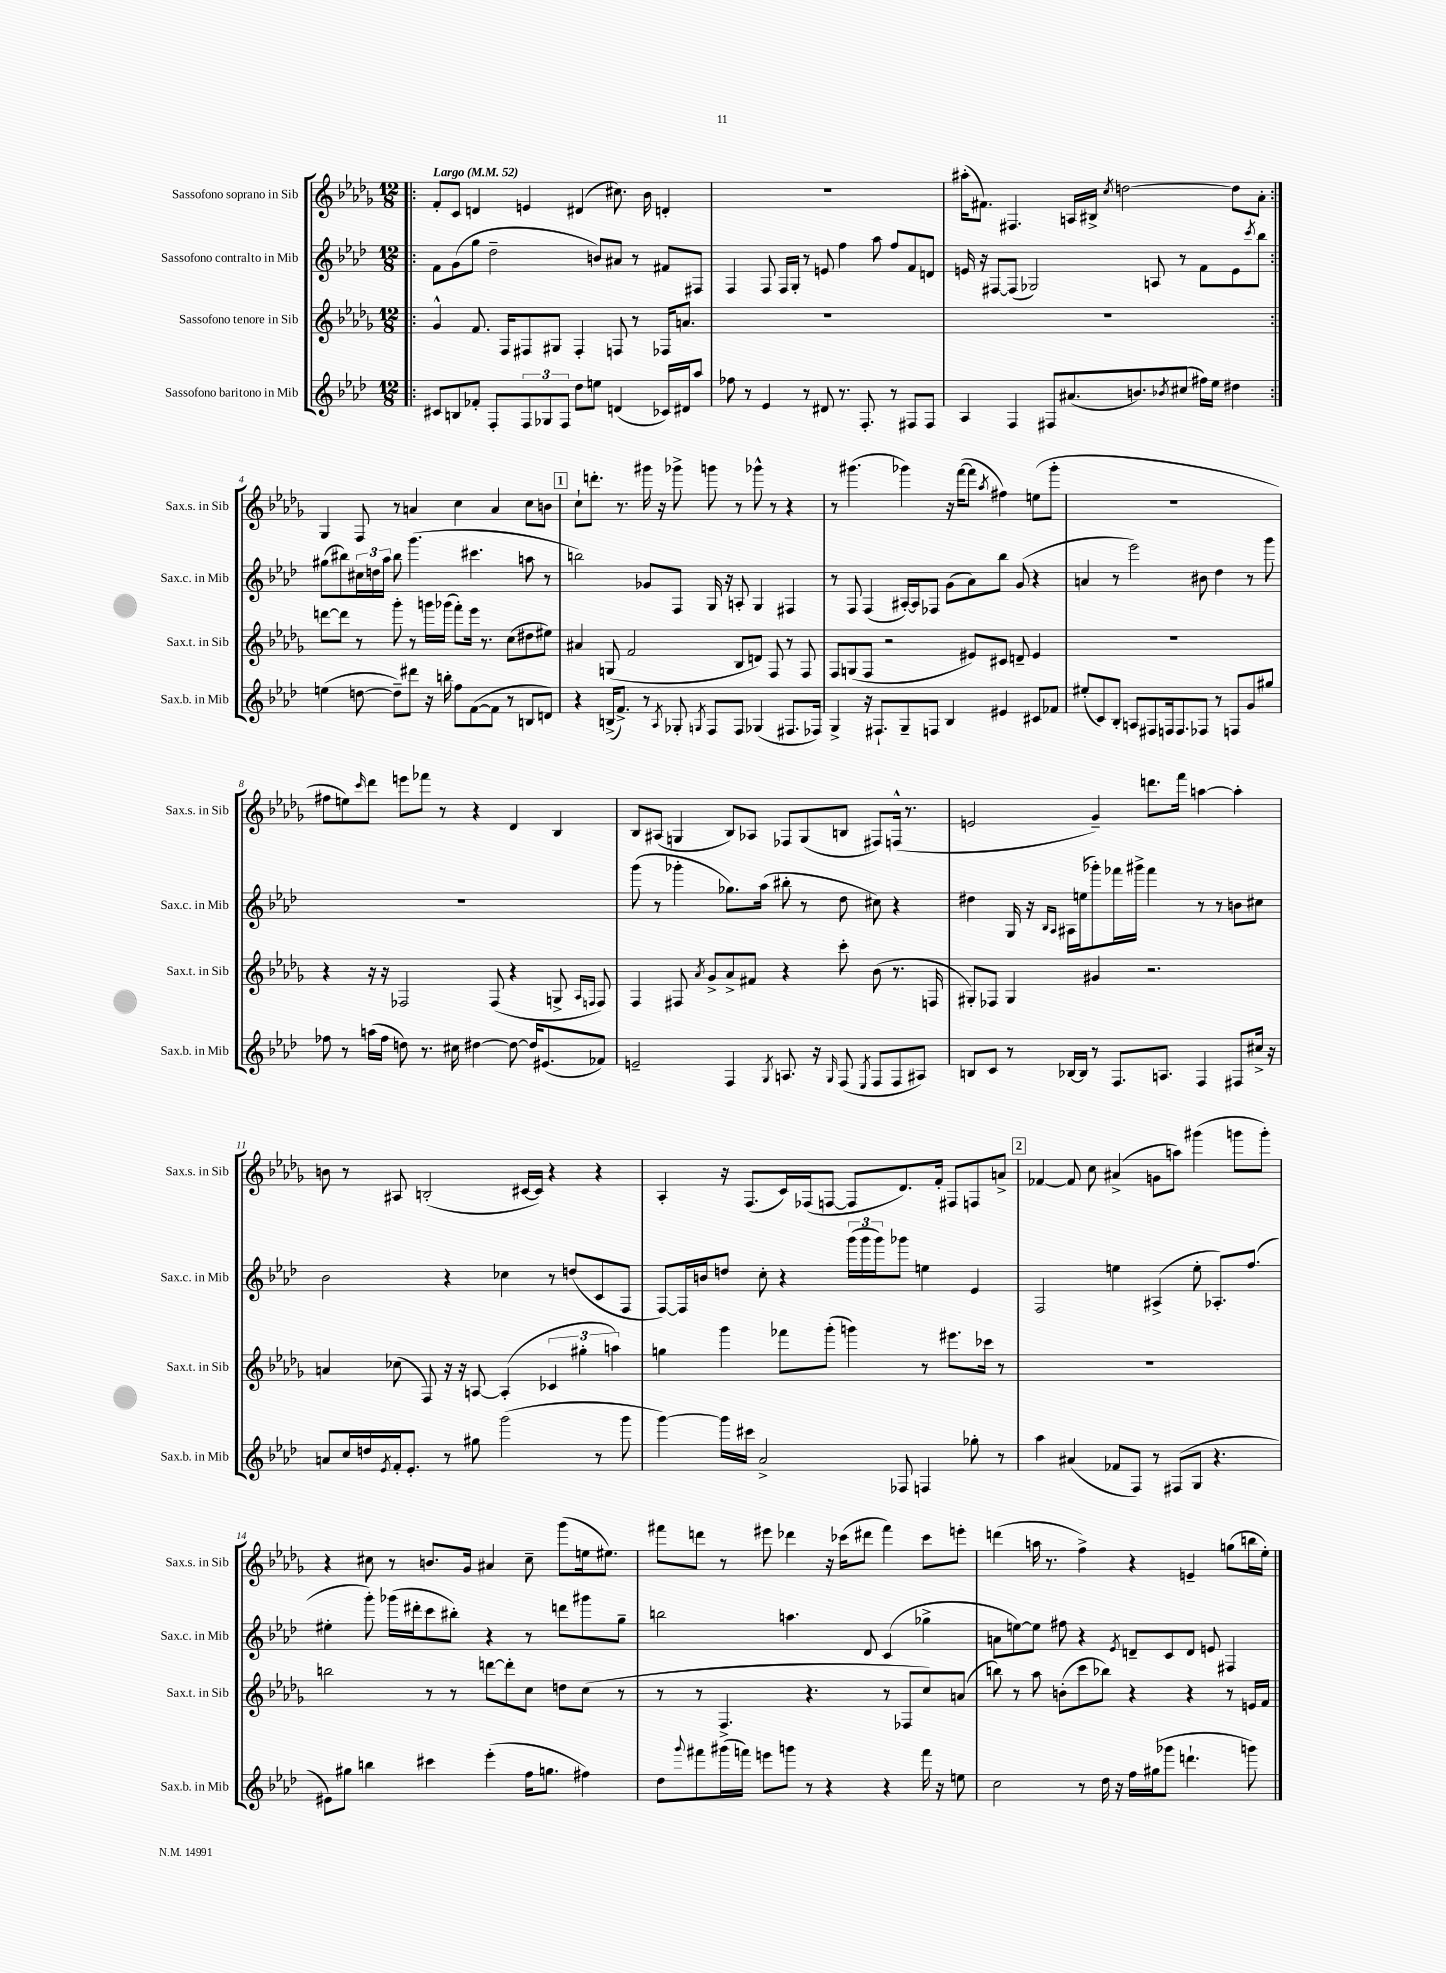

**kern	**kern	**kern	**kern
*part4	*part3	*part2	*part1
*staff4	*staff3	*staff2	*staff1
*I"Sassofono baritono in Mib	*I"Sassofono tenore in Sib	*I"Sassofono contralto in Mib	*I"Sassofono soprano in Sib
*I'Sax.b. in Mib	*I'Sax.t. in Sib	*I'Sax.c. in Mib	*I'Sax.s. in Sib
*clefG2	*clefG2	*clefG2	*clefG2
*k[b-e-a-d-]	*k[b-e-a-d-g-]	*k[b-e-a-d-]	*k[b-e-a-d-g-]
*M12/8	*M12/8	*M12/8	*M12/8
*MM52	*MM52	*MM52	*MM52
=1!|:	=1!|:	=1!|:	=1!|:
!	!	!	!LO:TX:a:B:t=Largo
8c#X/L	4g-^^/	8f\L	8f'/L
8Bn/	.	(8g\	8c/J
8f-X'/J	8.f/	8gg\J	4dn/
8F'/L	.	2dd-~\	.
.	16F/KL	.	.
12F/	8F#X/	.	4en/
12G-X/	.	.	.
.	8G#X/J	.	.
12F/J	.	.	.
8dd-\L	4F#'/	.	(4d#X/
8een\J	.	8bn/L)	.
(4dn/	8Fn/	8a#X/J	8.cc#X\)
.	8r	8r	.
.	.	.	16b-\
16c-X/LL)	16F-X/KL	8f#X/L	4dn'/
16d#X/J	8.an/J	.	.
8aa-/J	.	8F#X/J	.
=2	=2	=2	=2
8ff-X\	1.r	4F/	1.r
8r	.	.	.
4e-/	.	8F/	.
.	.	16F/LL	.
.	.	16G'/JJ	.
8r	.	8r	.
8d#X/	.	8en/	.
8.r	.	4ff\	.
8.F'/	.	.	.
.	.	8aa-\	.
8r	.	8ff/L	.
8F#X/L	.	8f/	.
8F#/J	.	8dn/J	.
=3	=3	=3	=3
4A-/	1.r	16en/	(16aa#X'\KL
.	.	16r	8.f#X\J)
.	.	[8F#X/L	.
4F/	.	(8F#/J]	4.F#X/
.	.	2G-X/)	.
8F#X/L	.	.	.
(8.a#X/	.	.	16An/LL
.	.	.	16B#X^/JJ
.	.	.	8qcc/
.	.	.	[2ddn\
8.bn/)	.	.	.
.	.	8An/	.
8qb-X/	.	.	.
(8cc#X/J	.	8r	.
16ff#X\LL)	.	8f\L	.
16ee-\JJ	.	.	.
4dd#X\	.	8e\	8dd\L]
.	.	8qccc/	.
.	.	8bb-\J	8a-'\J
!!LO:LB:g=z
=4:|!	=4:|!	=4:|!	=4:|!
(4een\	[8dddn\L	(8gg#X\L	4G-/
.	8ddd\J]	8bb#X\)	.
[8ddn\	8r	24cc#X\L	8F/
.	.	24ddn\	.
.	.	24aa-\JJ	.
8dd~\L])	8ggg-'\	8bb#\	8r
8ddd#X\J	8r	(4.ggg\	4an/
16r	16gggn\LL	.	.
16bbn'\	(16ggg-X\JJ	.	.
8ff\L	8fff'\L)	.	4cc\
([8f\	16eee-\Jk	4.ccc#X\	.
.	8.r	.	.
8f\J]	.	.	4a/
8r	(8cc\L	.	.
8Bn/L	8dd#X\	8aan\	8cc\L
8dn/J)	8ee#X\J)	8r	8bn\J
!!LO:REH:place=s1:t=1
=5	=5	=5	=5
4r	4a#X/	2bbn\)	8cc`\L
.	.	.	8.dddn'\J
(16Bn^/KL	(8Gn/	.	.
8.f^/J)	.	.	8.r
.	2f/	.	.
8r	.	8g-X/L	16ggg#X\
.	.	.	16r
8qA-/	.	.	.
8G-X'/	.	8F/J	8ggg-X^\
8qGn/	.	.	.
8F/L	.	16G/	8gggn\
.	.	16r	.
8F/J	8B-/L	8An'/	8r
(4G-X/	8dn/J)	4G/	8ggg-X^^\
.	8F/	.	8r
8.F#X/L	8r	4F#X/	4r
.	8F/	.	.
16F-X/Jk)	.	.	.
=6	=6	=6	=6
4G^/	8F/L	8r	8r
.	(8Gn/	8F/	(4.ggg#X\
16r	8F/J	(4F/	.
8.F#X`/L	.	.	.
.	2r	.	.
8G~/	.	[16A#X'/LL)	4ggg-X\)
.	.	16A#/J]	.
8Fn/J	.	8F-X/J	.
4B-/	.	(8g\L	16r
.	.	.	([16fff\KL
.	8e#X/L)	8a-\)	8fff\J]
.	.	.	8qaa-/
4e#X/	8c#X/J	8bb-\J	4ff#X\)
.	8dn~/	(8g/	.
8c#X/L	4e#/	4r	(8een\L
8f-X/J	.	.	8ggg-'\J
=7	=7	=7	=7
(8ee#X'/L	1.r	4an/	1.r
8c/)	.	.	.
8B-'/J	.	8r	.
8An/L	.	2eee-\)	.
8F#X/	.	.	.
16Fn/k	.	.	.
8.F/	.	.	.
8F-X/J	.	8b#X\	.
8r	.	4dd-\	.
8Fn/L	.	.	.
8g/	.	8r	.
8gg#X/J	.	8ggg\	.
!!LO:LB:g=z
=8	=8	=8	=8
8ff-X\	4r	1.r	8ff#X\L
8r	.	.	8een\)
.	.	.	16qqccc/
(16aan\LL	16r	.	8ddd-\J
16ff-\JJ	16r	.	.
8ddn\)	2F-X/	.	8eeen\L
8.r	.	.	8fff-X\J
.	.	.	8r
16cc#X\	.	.	.
[4dd#X\	.	.	4r
.	(8F-/	.	.
8dd#\_	4r	.	4d-/
16dd#/KL]	.	.	.
(8.e#X/	.	.	.
.	8Gn^/	.	4B-/
.	16qqA-/LL	.	.
.	16qqFn/JJ	.	.
8f-X/J)	8F/)	.	.
=9	=9	=9	=9
2en~/	4F/	(8ggg\	8B-/L
.	.	8r	(8A#X/J
.	8F#X/	4ggg-X'\	4Gn/
.	8qa-/	.	.
.	8g-^/L	.	.
4F/	8a-^/	8.gg-X\L)	8B-/L)
.	8f#X/J	.	8A-X/J
.	.	(16aa-\Jk	.
8qG/	.	.	.
8.An/	4r	8bb#X'\	8F-X/L
.	.	8r	(8G/
16r	.	.	.
16qqG/	.	.	.
(8F/	8ccc'\	8dd-\	8Bn/J
8qE-/	.	.	.
8F/L	(8b-\	8cc#X\)	8F#X/L)
8F/	8.r	4r	(16Fn^^/Jk
.	.	.	8.r
8A#X/J)	.	.	.
.	16Fn/	.	.
=10	=10	=10	=10
8Bn/L	8G#X'/L)	4dd#X\	2en/
8c/J	8F-X/J	.	.
8r	4G#/	16G/	.
.	.	16r	.
.	.	16qqB-/LL	.
.	.	16qqA-/JJ	.
[16B-X/LL	.	16A#X\LL	.
16B-/JJ]	.	(16een\J	.
8r	4g#X/	8ggg-X'\)	4g-~/)
8.F/L	.	16fff-X\L	.
.	.	16ggg#X^\JJ	.
.	2.r	4fff-\	8.dddn\L
8.An/J	.	.	.
.	.	.	16fff\Jk
4F/	.	8r	[4aan\
.	.	8r	.
8F#X/L	.	8bn\L	4aa'\]
16cc#X^/Jk	.	8cc#X\J	.
16r	.	.	.
!!LO:LB:g=z
=11	=11	=11	=11
8an/L	4an/	2b-\	8bn\
16cc/L	.	.	8r
16ddn/	.	.	.
8qe-/	.	.	.
16f'/J	(8cc-X\	.	8A#X/
8.e-'/J	.	.	.
.	8F/)	.	(2Bn'/
8r	16r	4r	.
.	16r	.	.
8gg#X\	[8An/	.	.
(2ggg\	(4A'/]	4cc-X\	.
.	.	.	[16c#X/LL
.	.	.	16c#/JJ])
.	6c-X/	8r	4r
.	.	(8ddn/L	.
.	6gg#X'\	.	.
8r	.	8c/	4r
.	6aan\)	.	.
8ggg\	.	8F/J	.
=12	=12	=12	=12
[4ggg\)	4ggn\	[8F/L)	4A-'/
.	.	16F/L]	.
.	.	16bn/J	.
16ggg\LL]	4ggg-\	8ddn/J	16r
16ccc#X\JJ	.	.	(8.F/L
2a-^/	.	8cc'\	.
.	8fff-X\L	4r	16c/L)
.	.	.	(16F-X/J
.	(8ggg-'\J	.	[8Fn/J
.	4gggn\)	(24ggg\LL	8F/L]
.	.	24ggg\	.
.	.	24ggg\J)	.
8F-X/	.	8ggg-X\J	8.d-/)
4Fn/	8r	4een\	.
.	.	.	16f'/Jk
.	8.eee#X\L	.	8F#X/L
8gg-X'\	.	4e-/	8Fn/
.	16ccc-X\Jk	.	.
8r	8r	.	8an^/J
!!LO:REH:place=s1:t=2
=13	=13	=13	=13
4aa-\	1.r	2F/	[4f-X/
(4a#X/	.	.	8f-/]
.	.	.	8cc\
8f-X/L	.	4een\	(4a#X^/
8F/J)	.	.	.
8r	.	(4A#X^/	8gn\L
(8F#X/L	.	.	8aan\J)
8G/J	.	8ee'\	(4ggg#X\
4.r	.	8.A-X'/L)	.
.	.	.	8gggn\L
.	.	(8.ff/J	.
.	.	.	8ggg'\J)
!!LO:LB:g=z
=14	=14	=14	=14
8e#X\L)	2bbn\	4ee#X'\	4r
8gg#X\J	.	.	.
4bbn\	.	8ggg'\)	8cc#X\
.	.	(16ggg-X\LL	8r
.	.	16ddd#X'\J	.
4ccc#X\	8r	8ccc\	8.bn/L
.	8r	8bb#X'\J)	.
.	.	.	16g-/Jk
(4eee-'\	[8dddn\L	4r	4a#X/
.	8ddd'\]	.	.
16ff\KL	8cc\J	8r	8cc#~\
8.ggn\J	.	.	.
.	8ddn\L	8dddn\L	(8ggg-\L
4ff#X\)	(8cc\J	8ggg#X\	16een\k
.	.	.	8.ee#X\J)
.	8r	8gg~\J	.
=15	=15	=15	=15
8dd-\L	8r	2bbn\	8fff#X\L
8qqggg/	.	.	.
8fff#X\	8r	.	8dddn\J
(16ggg#X\L	4.F^/	.	8r
16fffn\JJ)	.	.	.
8eeen\L	.	.	8eee#X\
8gggn\J	.	4.aan\	4ddd-X\
8r	4.r	.	.
4r	.	.	16r
.	.	.	(16ccc-X\KL
.	.	8d-/	8ddd#X\J
4r	8r	(4c/	4fff#\)
.	8F-X/L	.	.
16fff\	8cc/)	4gg-X^\	8ccc-\L
16r	.	.	.
8een\	(8an/J	.	8eeen'\J
=16	=16	=16	=16
2cc\	8bbn\)	8an\L	(4dddn\
.	8r	[8een\)	.
.	8aa-\	8ee\J]	16aan\
.	.	.	8.r
.	(8bn'\L	8ff#X\	.
8r	8ccc\	4r	4ff^\)
16dd-\	8bb-X\J)	.	.
16r	.	.	.
.	.	8qe-/	.
16ff\LL	4r	8dn~/L	4r
(16gg#X\J	.	.	.
8ggg-X\J	.	8c/	.
4.dddn`\	4r	8d/J	4en~/
.	.	8en/	.
.	8r	4F#X/	(8ggn\L
8gggn\)	16en/LL	.	16bbn\L
.	16f/JJ	.	16ee-'\JJ)
==	==	==	==
*-	*-	*-	*-
